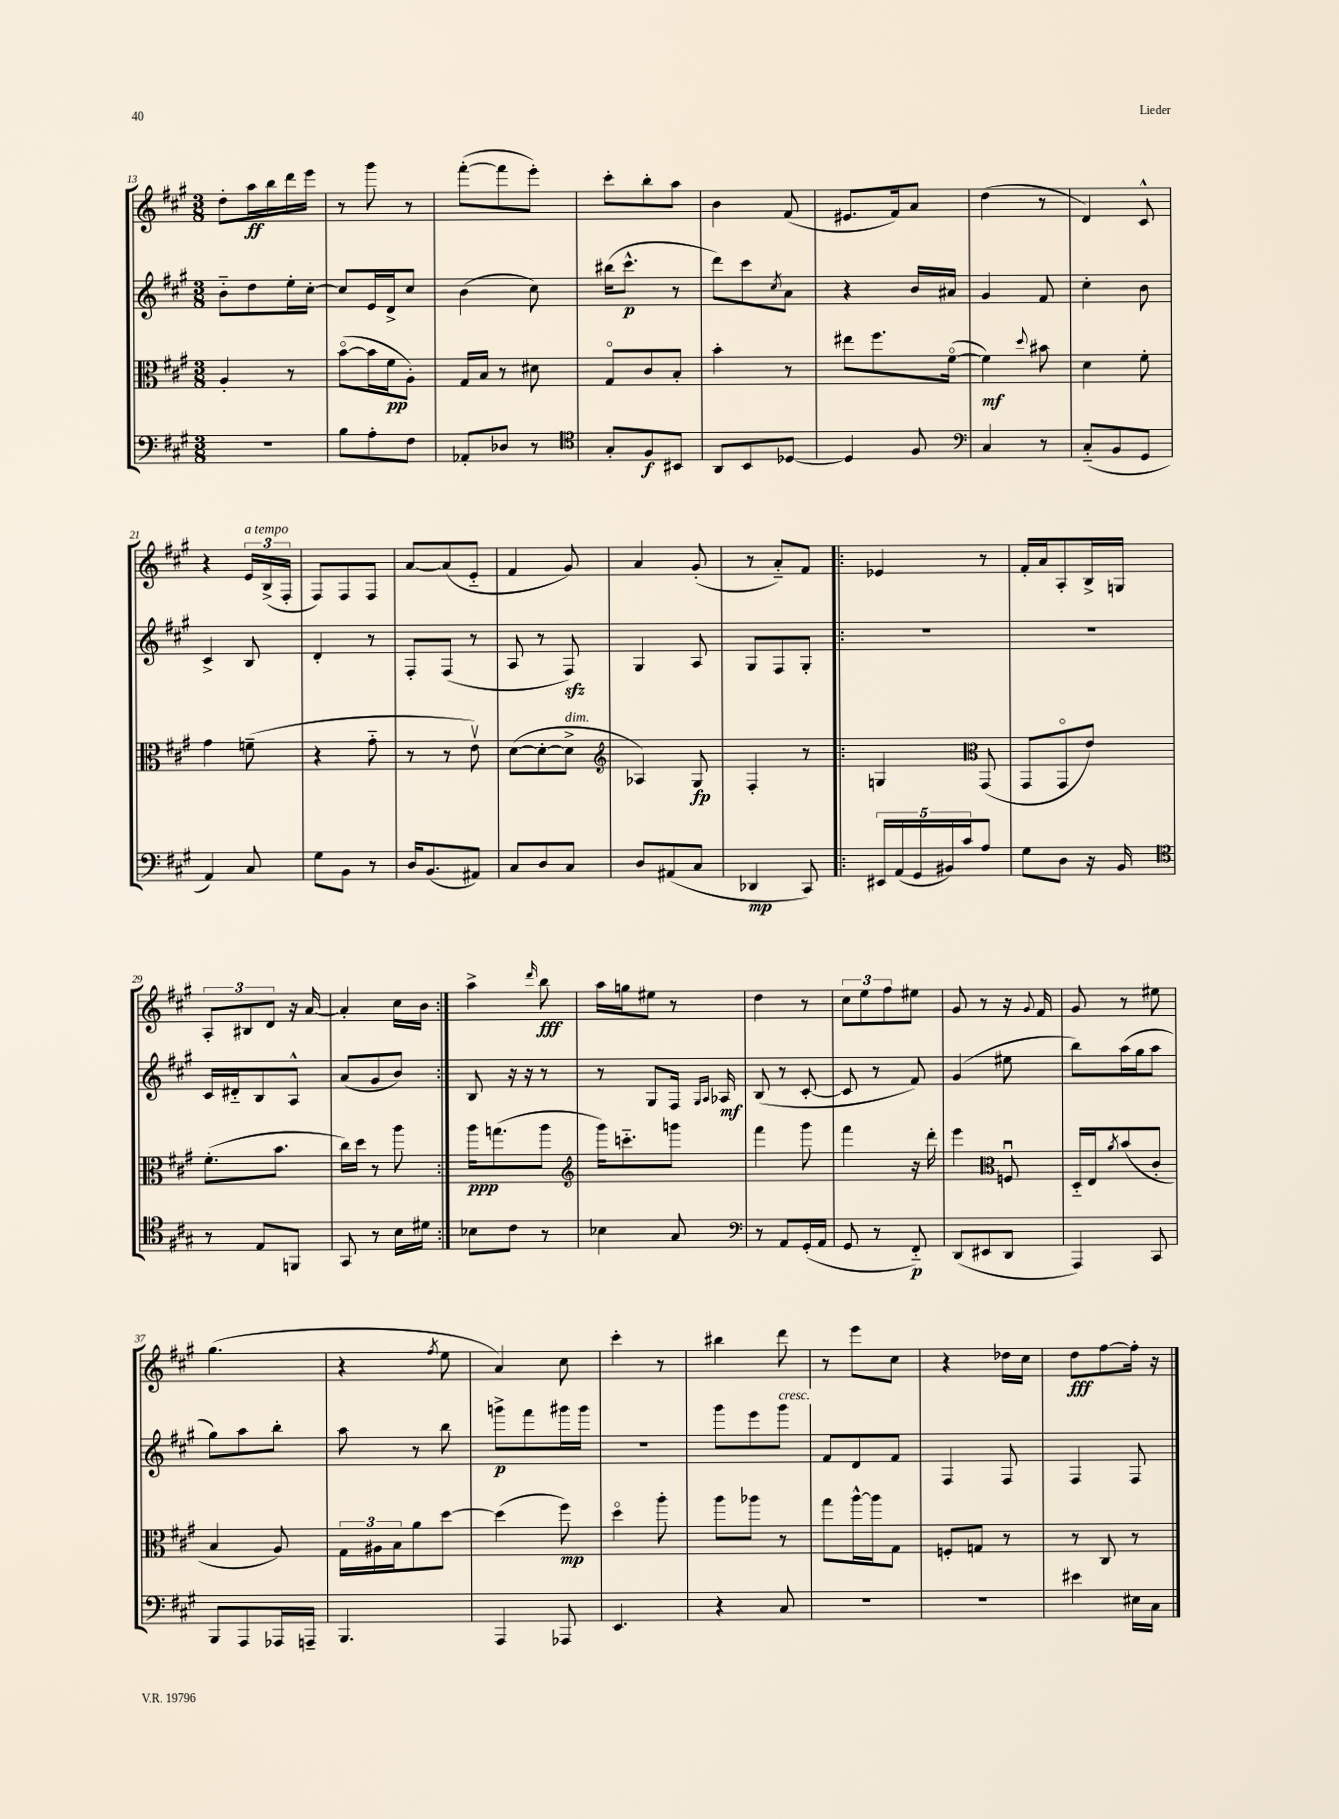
<<
\new StaffGroup <<
\new Staff = "s0" {
    \clef treble \key a \major \numericTimeSignature \time 3/8
    d''8-. a''16\ff b''16 d'''16 e'''16 |
    r8 gis'''8 r8 |
    fis'''8~-.( fis'''8 e'''8-.) |
    cis'''8-. b''8-. a''8 |
    b'4 fis'8( |
    eis'8. fis'16) a'8 |
    d''4( r8 |
    d'4) cis'8-^ |
    r4 \tuplet 3/2 { e'16^\markup { \italic "a tempo" } b16->( fis16-. } |
    fis8) fis8 fis8 |
    a'8~ a'8( e'8-_ |
    fis'4 gis'8) |
    a'4 gis'8-.( |
    r8 a'8-_) fis'8 |
    \repeat volta 2 { ees'4 r8 |
    fis'16-. a'16 a8-. b16-> g16 |
    \tuplet 3/2 { a8-. bis8 d'8 } r16 a'16~ |
    a'4-. cis''16 b'16 | }
    a''4-> \grace { d'''16 } b''8\fff |
    a''16 g''16 eis''8 r8 |
    d''4 r8 |
    \tuplet 3/2 { cis''8 e''8 fis''8 } eis''8 |
    gis'8 r8 r16 \appoggiatura { gis'8 } fis'16 |
    gis'8 r8 eis''8 |
    gis''4.( |
    r4 \acciaccatura { fis''8 } e''8 |
    a'4) cis''8 |
    cis'''4-. r8 |
    bis''4 d'''8 |
    r8 e'''8 cis''8 |
    r4 des''16 cis''16 |
    d''8\fff fis''8~ fis''16-. r16 \bar "|." |
}
\new Staff = "s1" {
    \clef treble \key a \major \numericTimeSignature \time 3/8
    b'8-_ d''8 e''16-. cis''16~-. |
    cis''8 e'16 d'16-> cis''8 |
    b'4( cis''8) |
    bis''16( cis'''8.-^\p r8 |
    d'''8) cis'''8 \acciaccatura { cis''8 } a'8 |
    r4 b'16 ais'16 |
    gis'4 fis'8 |
    cis''4-. b'8 |
    cis'4-> b8 |
    d'4-. r8 |
    fis8-. fis8( r8 |
    a8 r8 fis8\sfz) |
    gis4 a8 |
    gis8 fis8 gis8-. |
    \repeat volta 2 { R4. |
    R4. |
    cis'16 dis'16-_ b8 a8-^ |
    a'8( gis'8 b'8) | }
    b8 r16 r16 r8 |
    r8 gis8 fis16 \grace { gis16 a16 } aes16\mf |
    b8( r8 cis'8~-. |
    cis'8 r8 fis'8) |
    gis'4( eis''8 |
    b''8) a''16( gis''16 a''8 |
    gis''8) a''8 b''8-. |
    a''8 r8 b''8 |
    g'''8->\p fis'''8 gis'''16 gis'''16 |
    r4. |
    gis'''8 e'''8 gis'''8^\markup { \italic "cresc." } |
    fis'8 d'8 fis'8 |
    fis4 fis8 |
    fis4 fis8 \bar "|." |
}
\new Staff = "s2" {
    \clef alto \key a \major \numericTimeSignature \time 3/8
    a4-. r8 |
    b'8~\flageolet( b'16 fis'16\pp a8-.) |
    gis16 b16 r8 dis'8 |
    gis8\flageolet cis'8 b8-. |
    b'4-. r8 |
    eis''8 fis''8. fis'16~\flageolet( |
    fis'4\mf) \appoggiatura { d''8 } bis'8 |
    d'4 fis'8-. |
    gis'4 f'8--( |
    r4 gis'8-_ |
    r8 r8 e'8\upbow) |
    d'8~( d'8~-. d'8->^\markup { \italic "dim." } |
    \clef treble aes4) gis8\fp |
    fis4-. r8 |
    \repeat volta 2 { g4 \clef alto gis,8( |
    gis,8 gis,8\flageolet e'8) |
    fis'8.-.( b'8. |
    cis''16) d''16 r8 a''8 | }
    a''16\ppp g''8.( a''8 |
    \clef treble gis'''16) c'''8.-_ g'''8 |
    fis'''4 gis'''8 |
    fis'''4 r16 d'''16-. |
    e'''4 \clef alto f8\downbow |
    d16-_ e16 \acciaccatura { a'8 } b'8( cis'8-. |
    b4 a8) |
    \tuplet 3/2 { gis16 ais16 b16 } a'8 d''8~ |
    d''4( fis''8\mp) |
    d''4\flageolet a''8-. |
    a''8 aes''8 r8 |
    gis''8 a''16~-^ a''16 gis8 |
    f8-. g8 r8 |
    r8 cis8 r8 \bar "|." |
}
\new Staff = "s3" {
    \clef bass \key a \major \numericTimeSignature \time 3/8
    r4. |
    b8 a8-. fis8 |
    aes,8-. des8 r8 |
    \clef tenor gis8-. fis8\f bis,8 |
    a,8 b,8 des8~ |
    des4 fis8 |
    \clef bass cis4 r8 |
    cis8-_( b,8 gis,8 |
    a,4) cis8 |
    gis8 b,8 r8 |
    d16 b,8.( ais,8) |
    cis8 d8 cis8 |
    d8 ais,8( cis8 |
    des,4\mp cis,8) |
    \repeat volta 2 { \tuplet 5/4 { eis,16 a,16( gis,16 bis,16) cis'16 } a8 |
    gis8 d8 r16 b,16 |
    \clef tenor r8 e8 f,8 |
    gis,8 r8 b16 dis'16 | }
    bes8 cis'8 r8 |
    bes4 gis8 |
    \clef bass r8 a,8 gis,16-.( a,16 |
    gis,8 r8 fis,8-_\p) |
    d,8( eis,8 d,8 |
    a,,4) cis,8 |
    b,,8 a,,8 aes,,16 a,,16-- |
    b,,4. |
    a,,4 aes,,8 |
    e,4. |
    r4 cis8 |
    R4. |
    R4. |
    eis'4 eis16 cis16 \bar "|." |
}
>>
>>
\layout { \context { \Score currentBarNumber = #13 } }
